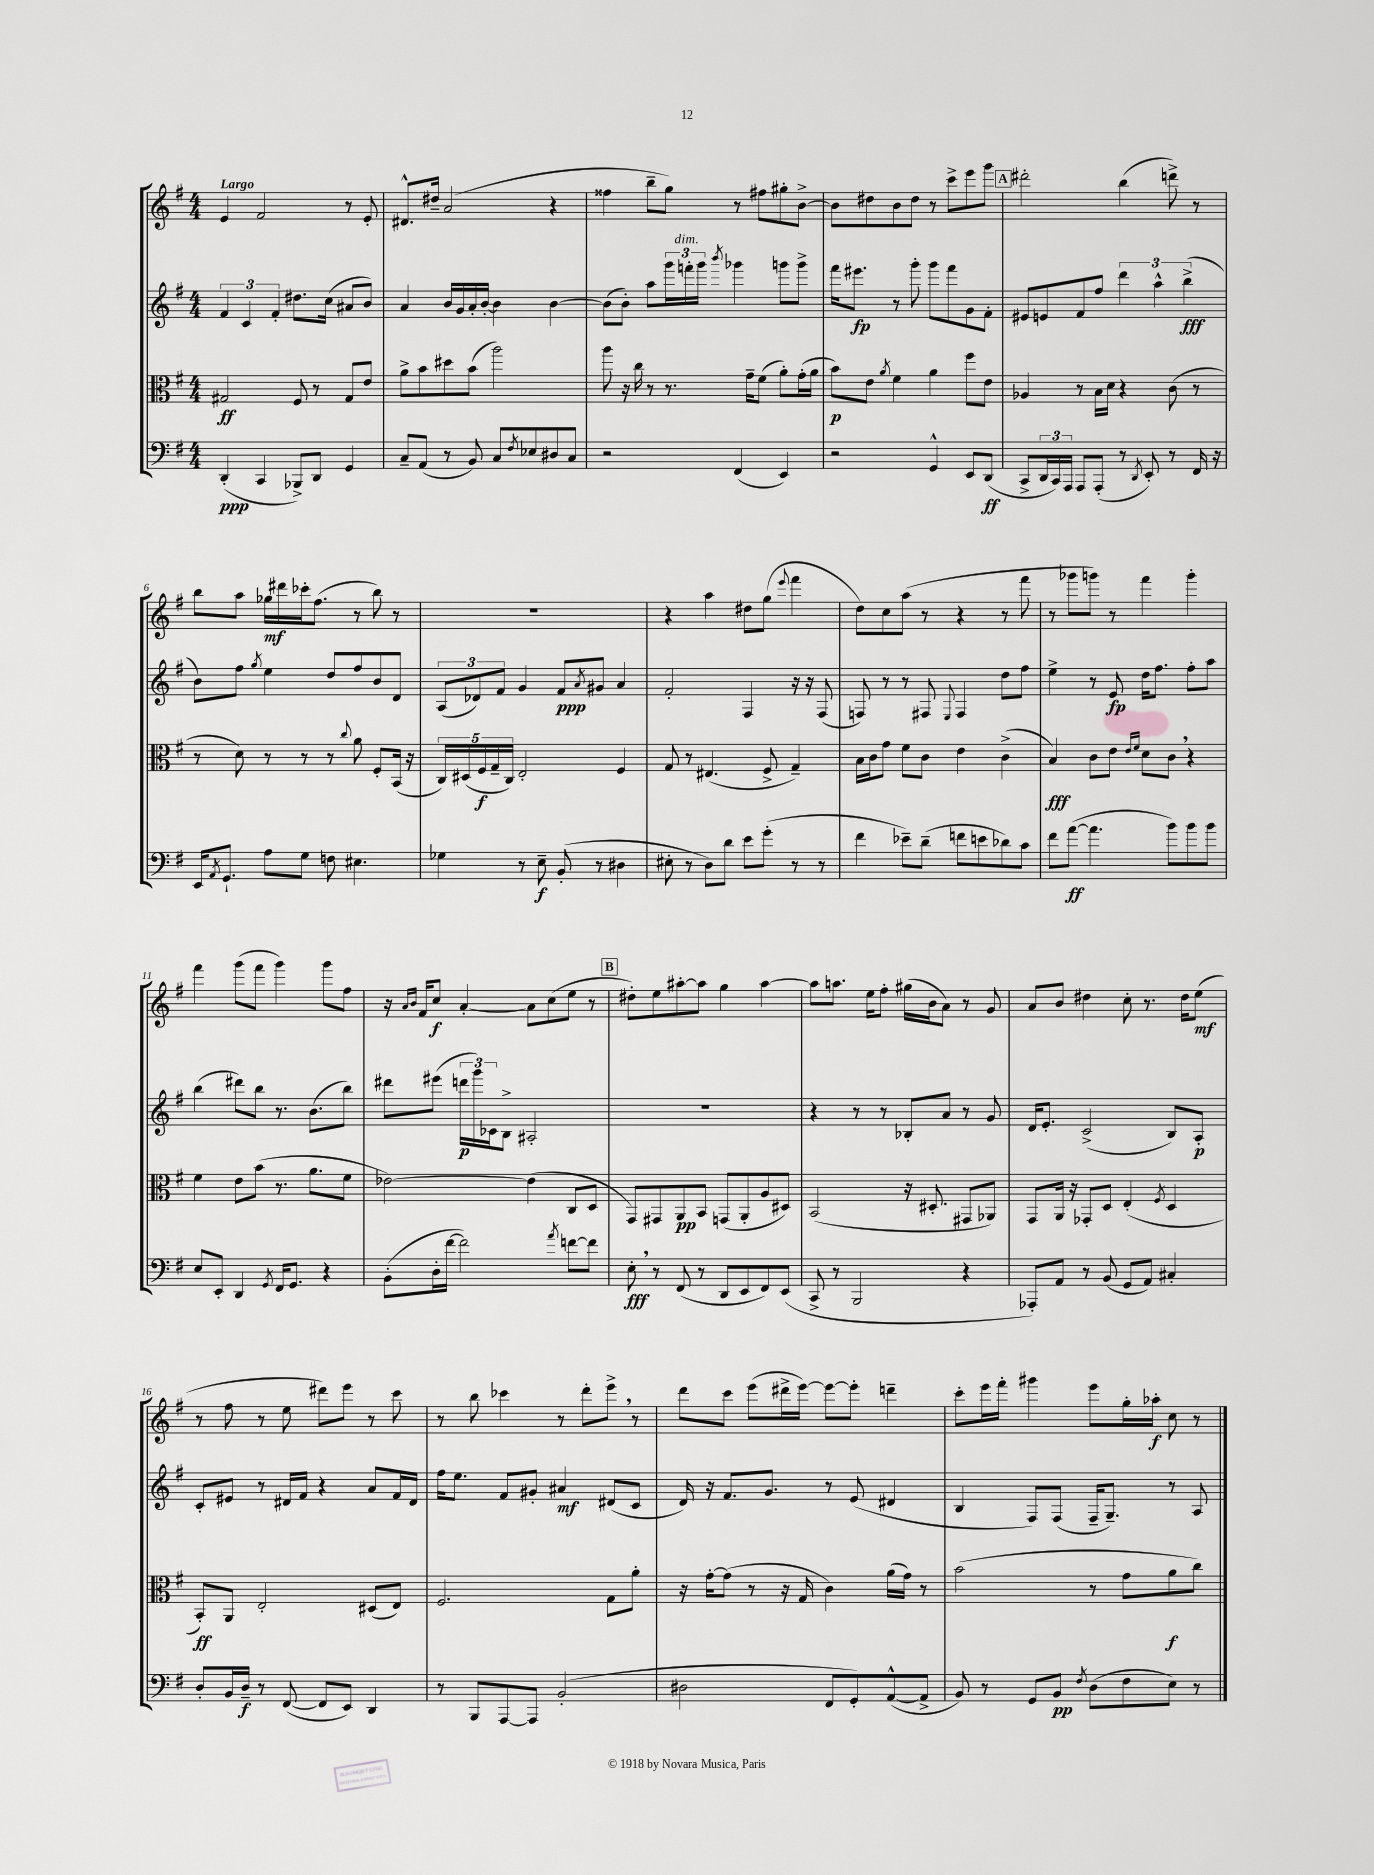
<<
\new StaffGroup <<
\new Staff = "s0" {
    \clef treble \key g \major \numericTimeSignature \time 4/4 \tempo "Largo"
    e'4 fis'2 r8 e'8-. |
    dis'8.-^ dis''16-- a'2( r4 |
    fisis''4 b''8-- g''8) r8 fis''8 gis''8-. b'8~-> |
    b'8 dis''8 b'8 dis''8 r8 c'''8-> e'''8 g'''8 |
    \mark \markup { \box "A" } dis'''2-. b''4( d'''8->) r8 |
    b''8 a''8 ges''16\mf dis'''16 ces'''16-. fis''8.( r8 b''8) r8 |
    R1 |
    r4 a''4 dis''8 g''8( \appoggiatura { e'''8 } fis'''4 |
    d''8) c''8 a''8( r8 r4 r8 fis'''8 |
    r8 ges'''8 g'''8) r8 fis'''4 g'''4-. |
    fis'''4 g'''8( fis'''8 g'''4) g'''8 fis''8 |
    r16 \grace { a'16 b'16 } fis'16 c''8\f a'4~-. a'8 c''8( e''8 r8 |
    \mark \markup { \box "B" } dis''8-.) e''8 ais''8~-. ais''8 g''4 ais''4~ |
    ais''8 a''8. e''16 fis''8-. gis''16( b'16 a'8) r8 g'8 |
    a'8 b'8 dis''4 c''8-. r8. dis''16 e''8\mf( |
    r8 fis''8 r8 e''8 dis'''8) e'''8 r8 c'''8 |
    r8 b''8 ces'''4 r8 d'''8-. e'''8-> \breathe r8 |
    d'''8 c'''8 e'''8( dis'''16-> e'''16~) e'''8~ e'''8-. d'''4-- |
    c'''8-. e'''16 fis'''16-. gis'''4 e'''8 g''16-. aes''16-.\f c''8 r8 \bar "|." |
}
\new Staff = "s1" {
    \clef treble \key g \major \numericTimeSignature \time 4/4
    \tuplet 3/2 { fis'4 c'4 fis'4-. } dis''8. c''16( ais'8 b'8) |
    a'4 b'16 g'16 a'16-. b'16~-. b'4 b'4~ |
    b'8( b'8-.) a''8 \tuplet 3/2 { g'''16 f'''16-.^\markup { \italic "dim." } g'''16 } \acciaccatura { b'''8 } ges'''4 g'''8 g'''8-> |
    fis'''16 eis'''8.\fp r8 g'''8-. g'''8 fis'''8 g'8 fis'8-. |
    \mark \markup { \box "A" } eis'8 e'8 fis'8 fis''8 \tuplet 3/2 { d'''4 a''4-^ b''4->\fff( } |
    b'8) fis''8 \acciaccatura { g''8 } e''4 d''8 fis''8 b'8 d'8 |
    \tuplet 3/2 { a8( des'8) fis'8 } g'4 fis'8\ppp \acciaccatura { a'8 } gis'8 a'4 |
    fis'2-. fis4 r16 r16 fis8( |
    f8) r8 r8 fis8 \appoggiatura { e8 } fis4 d''8 fis''8 |
    e''4-> r8 e'8\fp d''16 fis''8. fis''8-. a''8 |
    b''4( dis'''8) b''8 r8. b'8.( b''8) |
    dis'''8 eis'''8( \tuplet 3/2 { d'''16\p g'''16) ces'16 } b8-> ais2-. |
    \mark \markup { \box "B" } R1 |
    r4 r8 r8 bes8-. a'8 r8 g'8 |
    d'16 e'8.-. c'2->( b8) a8-.\p |
    c'8-. eis'8 r8 dis'16 fis'16 r4 a'8 fis'16 dis'16 |
    fis''16 e''8. fis'8 gis'8-. ais'4\mf dis'8( c'8 |
    d'16) r16 fis'8. g'8. r8 e'8( dis'4 |
    b4 fis8) fis8( fis16-- g8.--) r8 a8 \bar "|." |
}
\new Staff = "s2" {
    \clef alto \key g \major \numericTimeSignature \time 4/4
    gis2\ff fis8 r8 gis8 e'8 |
    a'8-> b'8 dis''8 b'8( a''2) |
    a''8 r16 c''16 r8 r8. g'16-- fis'8( a'8-.) g'16-.( a'16 |
    b'8\p) e'8 \acciaccatura { a'8 } fis'4 a'4 fis''8 e'8 |
    \mark \markup { \box "A" } aes4 r8 b16 d'16 r4 c'8( r8 |
    r8 d'8) r8 r8 r8 \appoggiatura { c''8 } a'8 fis8-. b,16( r16 |
    \tuplet 5/4 { c16) dis16( fis16\f g16-- c16) } e2-. fis4 |
    g8 r8 eis4.( fis8-> g4--) |
    b16 c'16 g'8 fis'8 c'8 e'4 c'4->( |
    b4\fff) c'8 e'8 \grace { e'16 fis'16 } d'8 c'8 \breathe r4 |
    fis'4 e'8 b'8( r8. a'8. fis'8 |
    ees'2~) ees'4( c8 d8 |
    \mark \markup { \box "B" } g,8) gis,8 a,8\pp b,8 g,8( a,8-. a8 dis8) |
    b,2( r16 dis8.-. gis,8 aes,8) |
    g,8 a,16 r16 ges,8-. d8 e4-.( \acciaccatura { fis8 } d4 |
    b,8-.\ff) a,8 e2-. dis8( e8) |
    fis2. g8 a'8-. |
    r16 g'16~-. g'8( r8 r16 g16 c'4) a'16( g'16) r8 |
    b'2( r8 g'8 a'8\f c''8) \bar "|." |
}
\new Staff = "s3" {
    \clef bass \key g \major \numericTimeSignature \time 4/4
    d,4-.\ppp( c,4 bes,,8->) d,8 g,4 |
    c8-- a,8( r8 b,8) c8 \acciaccatura { fis8 } ees8 dis8 c8 |
    r2 fis,4( e,4) |
    r2 g,4-^ e,8 d,8\ff( |
    \mark \markup { \box "A" } c,8-> \tuplet 3/2 { d,16 c,16) a,,16 } a,,8 a,,8-.( r8 \acciaccatura { d,8 } e,8-.) r8 fis,16 r16 |
    e,16 \acciaccatura { a,8 } g,8.-! a8 g8 f8 eis4. |
    ges4 r8 e8--\f b,8-.( r8 dis4 |
    eis8-. r8 d8) d'8 e'8 g'8-.( r8 r8 |
    fis'4 ees'8--) d'8--( f'8 e'8 des'8) c'8 |
    fis'8 a'8~\ff( a'4. b'8) b'8 b'8 |
    e8 e,8-. d,4 \acciaccatura { g,8 } fis,16 g,8. r4 |
    b,8-.( d16-. fis'16~ fis'2) \acciaccatura { a'8 } f'8~ f'8 |
    \mark \markup { \box "B" } e8-.\fff \breathe r8 fis,8( r8 d,8 e,8 fis,8) e,8( |
    c,8-> r8 b,,2 r4 |
    aes,,8-.) a,8 r8 b,8( g,8 a,8) cis4-. |
    d8-. b,16 d16--\f r8 fis,8~( fis,8 e,8) d,4 |
    r8 b,,8 a,,8~ a,,8 b,2-.( |
    dis2 fis,8 g,8-.) a,8~-^( a,8-> |
    b,8) r8 g,8 b,8\pp \acciaccatura { fis8 } d8( fis8 e8) r8 \bar "|." |
}
>>
>>
